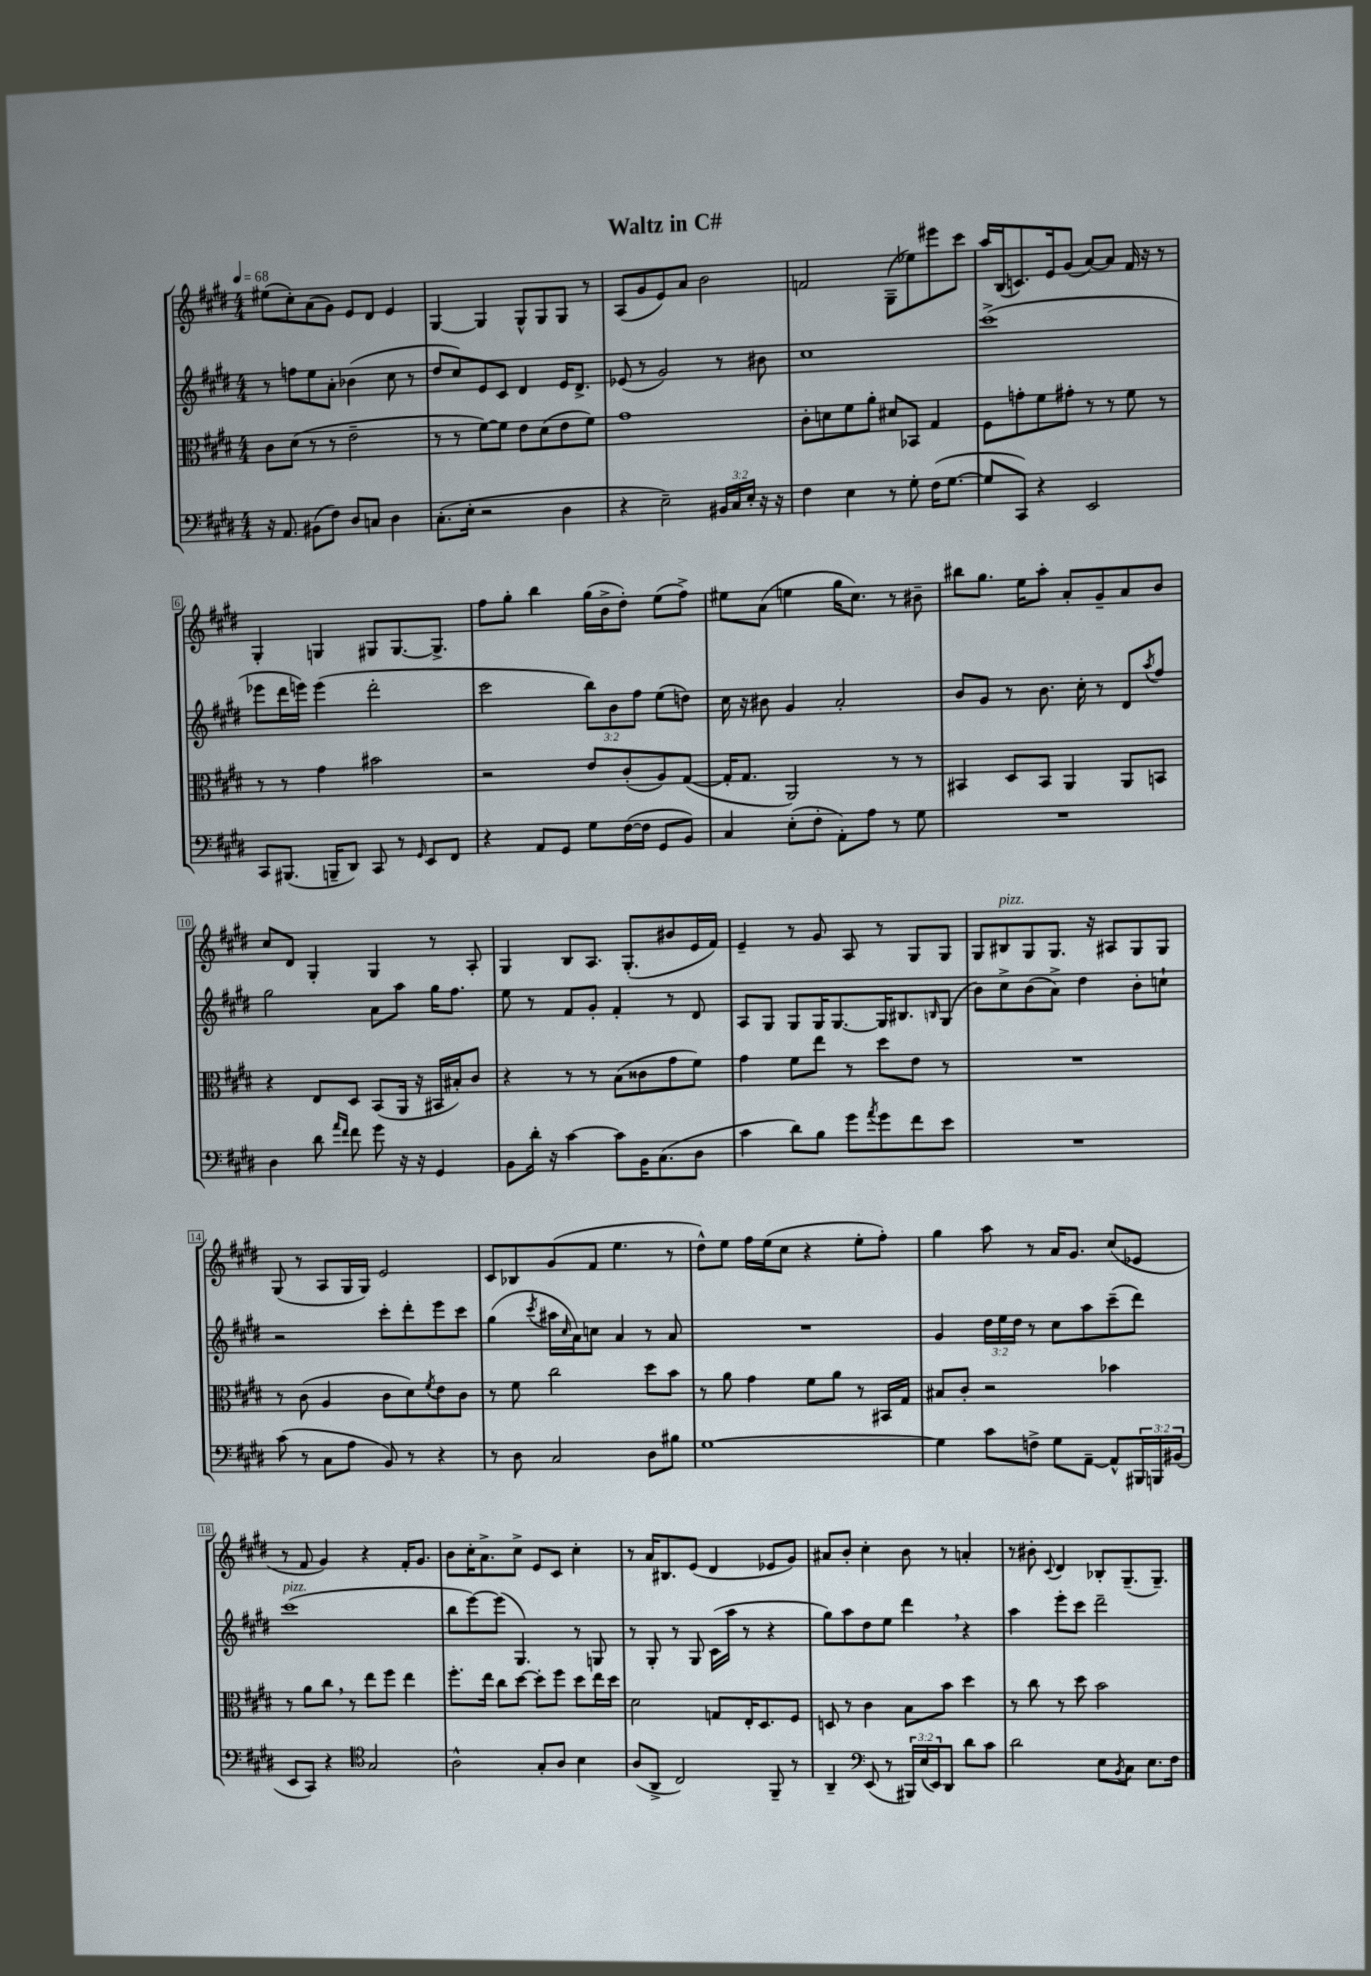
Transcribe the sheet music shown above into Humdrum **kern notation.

**kern	**kern	**kern	**kern
*staff4	*staff3	*staff2	*staff1
*clefF4	*clefC3	*clefG2	*clefG2
*k[f#c#g#d#]	*k[f#c#g#d#]	*k[f#c#g#d#]	*k[f#c#g#d#]
*M4/4	*M4/4	*M4/4	*M4/4
*MM68	*MM68	*MM68	*MM68
16r	8c#	8r	(8ee#
8.AA	.	.	.
.	(8d#	8ff	8cc#')
(8BB#	8r	8ee	(8a
8F#)	8r	8a'	8g#)
8D#	2e~	(4b-	8e
8C	.	.	8d#
4D#	.	8cc#	4e
.	.	8r	.
=	=	=	=
(8.C#'	8r	8dd#	[4G#
.	8r	8cc#)	.
16E'	.	.	.
2r	[8f#)	8e	4G#]
.	8f#]	8c#	.
.	8e	4d#	8G#^^
.	(8d#	.	8G#
4D#	8e	16e	8G#
.	.	8.d#^	.
.	8f#)	.	8r
=	=	=	=
4r	1g#	(8e-	(8A
.	.	8r	8g#
2E~)	.	2g#)	8e)
.	.	.	8a
.	.	.	2b
24BB#	.	8r	.
24C#	.	.	.
24E'	.	.	.
16r	.	8b#	.
16r	.	.	.
=	=	=	=
4F#	8c#'	1cc#	2f
.	8d	.	.
4E	8f#	.	.
.	8a'	.	.
8r	8d#	.	(8G#~
8G#'	8BB-	.	8ee-)
(16F#	4G#	.	8eee#
[8.G#	.	.	.
.	.	.	8ccc#
=	=	=	=
8G#]	8F#	(1ccc#^	16aa
.	.	.	(16B
8CC#)	8g'	.	8.c)
4r	8f#	.	.
.	.	.	16e
.	8g#'	.	(8g#
2EE	8r	.	[8a)
.	8r	.	8a]
.	8f#	.	16f#
.	.	.	16r
.	8r	.	8r
=	=	=	=
8CC#	8r	8eee-	4G#'
(8.BBB#	8r	16ddd#	.
.	.	16eee)	.
.	4g#	(4eee	4G
16BBB~	.	.	.
8DD#)	.	.	.
8CC#	2b#	2ddd#'	8G#
8r	.	.	[8.G#
16qqGG#	.	.	.
8EE	.	.	.
.	.	.	8.G#^]
8FF#	.	.	.
=	=	=	=
4r	2r	2ccc#	8ff#
.	.	.	8gg#'
8AA	.	.	4bb
8GG#	.	.	.
8G#	8e	12bb)	(16gg#
.	.	.	16b^
.	.	12b	.
([16F#	(8c#'	.	8dd#')
.	.	12ff#	.
16F#]	.	.	.
8GG#	8A)	(8ee	(8ee
8BB)	([8G#	8dd)	8ff#^)
=	=	=	=
4C#	16G#']	16cc#	8ee#
.	8.G#	16r	.
.	.	8b#	(8a
(8E'	2AA)	4g#	4ee
8F#'	.	.	.
8AA')	.	2a'	16gg#
.	.	.	8.cc#)
8A	.	.	.
8r	8r	.	8r
8G#	8r	.	8b#~
=	=	=	=
1r	4BB#	8b	8bb#
.	.	8g#	8.gg#
.	8D#	8r	.
.	.	.	16ee
.	8BB#	8.b	8aa'
.	4AA	.	8a'
.	.	16cc#'	.
.	.	8r	8g#~
.	8AA	8d#	8a
.	.	8qaa	.
.	8BB	8ff#	8b
=	=	=	=
4D#	4r	2gg#	8cc#
.	.	.	8d#
8d#	8E	.	4G#'
16qqa	.	.	.
16qqf#	.	.	.
8f#	8D#	.	.
8g#	(8BB	8a	4G#
16r	16AA	8aa	.
16r	16r	.	.
4GG#	16BB#	16gg#	8r
.	16B#')	8.ff#	.
.	8c#	.	8A'
=	=	=	=
8BB	4r	8ee	4G#
16d#'	.	8r	.
16r	.	.	.
[4c#	8r	8f#	8B
.	8r	8g#'	8.A
8c#]	(8B	4f#'	.
.	.	.	(8.G#'
16BB	8c##	.	.
(8.C#	.	.	.
.	8g#	8r	8b#
8D#	8f#)	8d#	16e
.	.	.	16f#)
=	=	=	=
4c#	4g#	8A	4e~
.	.	8G#	.
8d#)	8f#	8G#	8r
8B	8ee	16G#	8g#
.	.	[8.G#	.
8g#	8r	.	8A
8qa	.	.	.
8g#	8dd#	16G#]	8r
.	.	8.B#	.
8f#	8e	.	8G#
.	.	16qqB	.
8e	8r	(8G#	8G#
=	=	=	=
1r	1r	8b)	8G#
.	.	8cc#^	8B#
.	.	(8b	8G#
.	.	8a^)	8.G#
.	.	4dd#	.
.	.	.	16r
.	.	.	8A#
.	.	8b'	8G#
.	.	8cc`	8G#
=	=	=	=
(8c#	8r	2r	(8G#
8r	(8c#	.	8r
8C#	4A	.	8A
8A	.	.	16G#
.	.	.	16G#)
8BB)	8c#	8ccc#'	2e
8r	8d#)	8ddd#'	.
.	8qf#	.	.
4r	8e	8eee	.
.	8c#	8ccc#	.
=	=	=	=
8r	8r	(4gg#	8c#
8D#	8f#	.	8B-
.	.	8qccc#	.
2C#	2cc#	16aa#	(8g#
.	.	16qqcc#	.
.	.	16a)	.
.	.	8cc	8f#
.	.	4a	4.ee
8D#	8dd#	8r	.
8B#	8b	8a	8r
=	=	=	=
[1G#	8r	1r	8dd#^^)
.	8a	.	8ee
.	4g#	.	16ff#
.	.	.	(16ee
.	.	.	8cc#
.	8f#	.	4r
.	8a	.	.
.	8r	.	8ee'
.	16BB#	.	8ff#')
.	16G#	.	.
=	=	=	=
4G#]	8B#	4g#	4gg#
.	8c#'	.	.
8c#	2r	24dd#	8aa
.	.	24ee	.
.	.	24dd#	.
8F^	.	8r	8r
8G#	.	8cc#	16a
.	.	.	8.g#
[8AA~	.	8aa	.
8AA^^]	4b-	(8ccc#~	(8cc#
24BBB#	.	8ddd#)	8e-
24BBB	.	.	.
(24BB#	.	.	.
=	=	=	=
8EE	8r	(1ccc#	8r
8CC#)	8a	.	8f#
4r	8cc#	.	4g#)
.	8r	.	.
*clefC4	*	*	*
2G#	8ee	.	4r
.	8ff#	.	.
.	4ee	.	16f#'
.	.	.	8.g#
=	=	=	=
2A^^	8.ff#'	8bb	8b
.	.	[8eee)	16cc#'
.	16ee	.	8.a^
.	8cc#	(8eee]	.
.	[8dd#	4.G#)	8cc#^
8G#'	8dd#']	.	8e
8A	8ff#	.	8c#
4B	8dd#	8r	4cc#'
.	16ee	8G	.
.	16dd#	.	.
=	=	=	=
(8A	2d#	8r	8r
8AA^	.	8G#'	16a
.	.	.	8.B#
2C#)	.	8r	.
.	.	8G#	(8e
.	8G	(16c#	4d#
.	.	16aa	.
.	16E'	8r	.
.	8.D#	.	.
8FF#~	.	4r	8e-
8r	8F#	.	8g#)
=	=	=	=
4AA~	8D	8gg#)	8a#
.	8r	8aa	8b'
*clefF4	*	*	*
(8EE	4c#	8dd#	4cc#'
8r	.	8ee	.
24BBB#)	8B	4ddd#	8b
(24E	.	.	.
24EE)	.	.	.
8DD#	8b	.	8r
8d#	4dd#	4r	4a'
8c#	.	.	.
=	=	=	=
2d#	8r	4aa	8r
.	8cc#	.	8b#'
.	.	.	8qqc#
.	8r	8eee'	4d#
.	8dd#	8ccc#	.
8E	2b	2ddd#~	8B-'
8qBB	.	.	.
8C#	.	.	(8.G#~
8.E	.	.	.
.	.	.	8.G#~)
16F#	.	.	.
==	==	==	==
*-	*-	*-	*-
